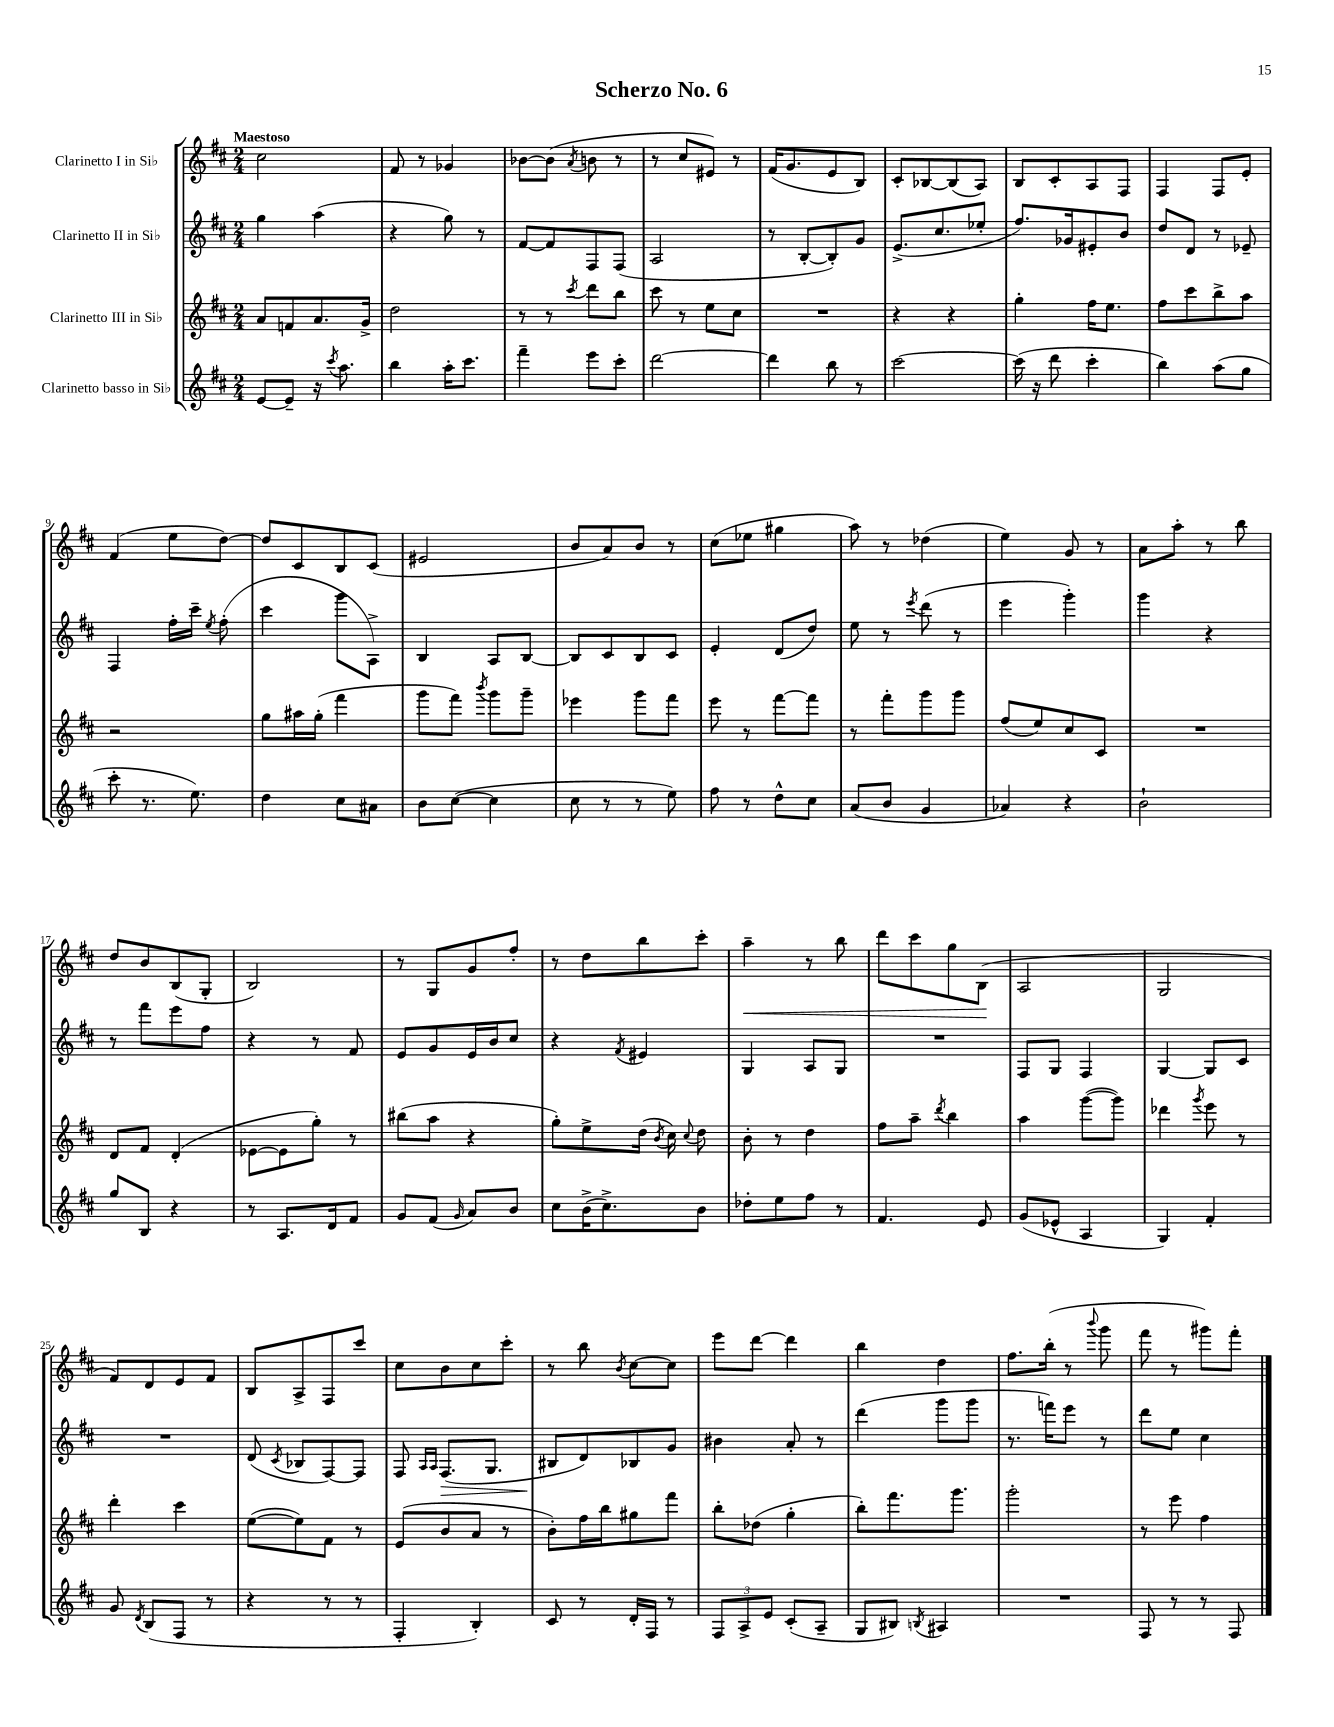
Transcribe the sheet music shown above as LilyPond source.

\header { title = "Scherzo No. 6" }
<<
\new StaffGroup <<
\new Staff = "s0" \with { instrumentName = "Clarinetto I in Sib" } {
    \clef treble \key d \major \numericTimeSignature \time 2/4 \tempo "Maestoso"
    \autoBeamOff cis''2 |
    fis'8 r8 ges'4 |
    bes'8[~ bes'8]( \acciaccatura { a'8 } b'8 r8 |
    r8 cis''8[ eis'8]) r8 |
    fis'16[( g'8. e'8 b8]) |
    cis'8[-. bes8~ bes8( a8]) |
    b8[ cis'8-. a8 fis8] |
    fis4 fis8[ e'8]-. |
    fis'4( e''8[ d''8]~) |
    d''8[ cis'8 b8 cis'8]( |
    eis'2 |
    b'8[ a'8) b'8] r8 |
    cis''8[( ees''8] gis''4 |
    a''8) r8 des''4( |
    e''4) g'8 r8 |
    a'8[ a''8]-. r8 b''8 |
    d''8[ b'8 b8( g8]-. |
    b2) |
    r8 g8[ g'8 fis''8]-. |
    r8 d''8[ b''8 cis'''8]-. |
    a''4--\< r8 b''8 |
    d'''8[ cis'''8 g''8 b8]\!( |
    a2 |
    g2 |
    fis'8[) d'8 e'8 fis'8] |
    b8[ a8-> fis8 cis'''8] |
    cis''8[ b'8 cis''8 cis'''8]-. |
    r8 b''8 \acciaccatura { b'8 } cis''8[~ cis''8] |
    e'''8[ d'''8]~ d'''4 |
    b''4 d''4 |
    fis''8.[ b''16]-.( r8 \appoggiatura { b'''8 } g'''8 |
    fis'''8 r8 gis'''8[) fis'''8]-. \bar "|." |
}
\new Staff = "s1" \with { instrumentName = "Clarinetto II in Sib" } {
    \clef treble \key d \major \numericTimeSignature \time 2/4
    \autoBeamOff g''4 a''4( |
    r4 g''8) r8 |
    fis'8[~ fis'8 fis8 fis8]( |
    a2 |
    r8 b8[~-. b8-.) g'8] |
    e'8.[->( cis''8. ees''8]-. |
    fis''8.[) ges'16 eis'8-. b'8] |
    d''8[ d'8] r8 ees'8-- |
    fis4 fis''16[-. cis'''16]-- \acciaccatura { e''8 } fis''8-.( |
    cis'''4 g'''8[ a8]->) |
    b4 a8[ b8]~ |
    b8[ cis'8 b8 cis'8] |
    e'4-. d'8[( d''8]) |
    e''8 r8 \acciaccatura { e'''8 } d'''8( r8 |
    e'''4 g'''4-.) |
    g'''4 r4 |
    r8 fis'''8[ e'''8 fis''8] |
    r4 r8 fis'8 |
    e'8[ g'8 e'16 b'16 cis''8] |
    r4 \acciaccatura { fis'8 } eis'4 |
    g4 a8[ g8] |
    R2 |
    fis8[ g8] fis4 |
    g4~ g8[ cis'8] |
    R2 |
    d'8( \acciaccatura { cis'8 } bes8[ fis8~) fis8] |
    fis8 \grace { a16[ a16] } fis8.[\>( g8.] |
    bis8[\! d'8) bes8 g'8] |
    bis'4 a'8-. r8 |
    d'''4( g'''8[ g'''8] |
    r8. f'''16[) e'''8] r8 |
    d'''8[ e''8] cis''4 \bar "|." |
}
\new Staff = "s2" \with { instrumentName = "Clarinetto III in Sib" } {
    \clef treble \key d \major \numericTimeSignature \time 2/4
    \autoBeamOff a'8[ f'8 a'8. g'16]-> |
    d''2 |
    r8 r8 \acciaccatura { cis'''8 } d'''8[ b''8] |
    cis'''8 r8 e''8[ cis''8] |
    R2 |
    r4 r4 |
    g''4-. fis''16[ e''8.] |
    fis''8[ cis'''8 b''8-> a''8] |
    r2 |
    g''8[ ais''16 g''16]-.( fis'''4 |
    g'''8[ fis'''8]) \acciaccatura { b'''8 } g'''8[ g'''8]-- |
    ees'''4 g'''8[ fis'''8] |
    e'''8 r8 fis'''8[~ fis'''8] |
    r8 fis'''8[-. g'''8 g'''8] |
    fis''8[( e''8) cis''8 cis'8] |
    R2 |
    d'8[ fis'8] d'4-.( |
    ees'8[~ ees'8 g''8]-.) r8 |
    bis''8[( a''8] r4 |
    g''8[-.) e''8-> d''16]( \acciaccatura { b'8 } cis''16) \appoggiatura { cis''8 } d''8 |
    b'8-. r8 d''4 |
    fis''8[ a''8]-- \acciaccatura { d'''8 } b''4 |
    a''4 g'''8[~( g'''8]) |
    des'''4 \acciaccatura { g'''8 } e'''8 r8 |
    d'''4-. cis'''4 |
    e''8[~( e''8) fis'8] r8 |
    e'8[( b'8 a'8] r8 |
    b'8[-.) fis''16 b''16 gis''8 fis'''8] |
    b''8[-. des''8]( g''4-. |
    b''8[-.) fis'''8. g'''8.] |
    g'''2-. |
    r8 e'''8 fis''4 \bar "|." |
}
\new Staff = "s3" \with { instrumentName = "Clarinetto basso in Sib" } {
    \clef treble \key d \major \numericTimeSignature \time 2/4
    \autoBeamOff e'8[~ e'8]-- r16 \acciaccatura { cis'''8 } a''8. |
    b''4 a''16[-. cis'''8.] |
    fis'''4-- e'''8[ cis'''8]-. |
    d'''2~ |
    d'''4 b''8 r8 |
    cis'''2~ |
    cis'''16( r16 d'''8 cis'''4-. |
    b''4) a''8[( g''8] |
    cis'''8-. r8. e''8.) |
    d''4 cis''8[ ais'8] |
    b'8[ cis''8]~( cis''4 |
    cis''8 r8 r8 e''8) |
    fis''8 r8 d''8[-^ cis''8] |
    a'8[( b'8] g'4 |
    aes'4) r4 |
    b'2-! |
    g''8[ b8] r4 |
    r8 a8.[ d'16 fis'8] |
    g'8[ fis'8]( \grace { g'16 } a'8[) b'8] |
    cis''8[ b'16->( cis''8.->) b'8] |
    des''8[-. e''8 fis''8] r8 |
    fis'4. e'8 |
    g'8[( ees'8]-^ a4 |
    g4) fis'4-. |
    g'8 \acciaccatura { d'8 } b8[( fis8] r8 |
    r4 r8 r8 |
    fis4-. b4-.) |
    cis'8 r8 d'16[-. fis16] r8 |
    \tuplet 3/2 { fis8[ a8-> e'8] } cis'8[-.( a8]-- |
    g8[ bis8]) \acciaccatura { b8 } ais4 |
    R2 |
    fis8 r8 r8 fis8 \bar "|." |
}
>>
>>
